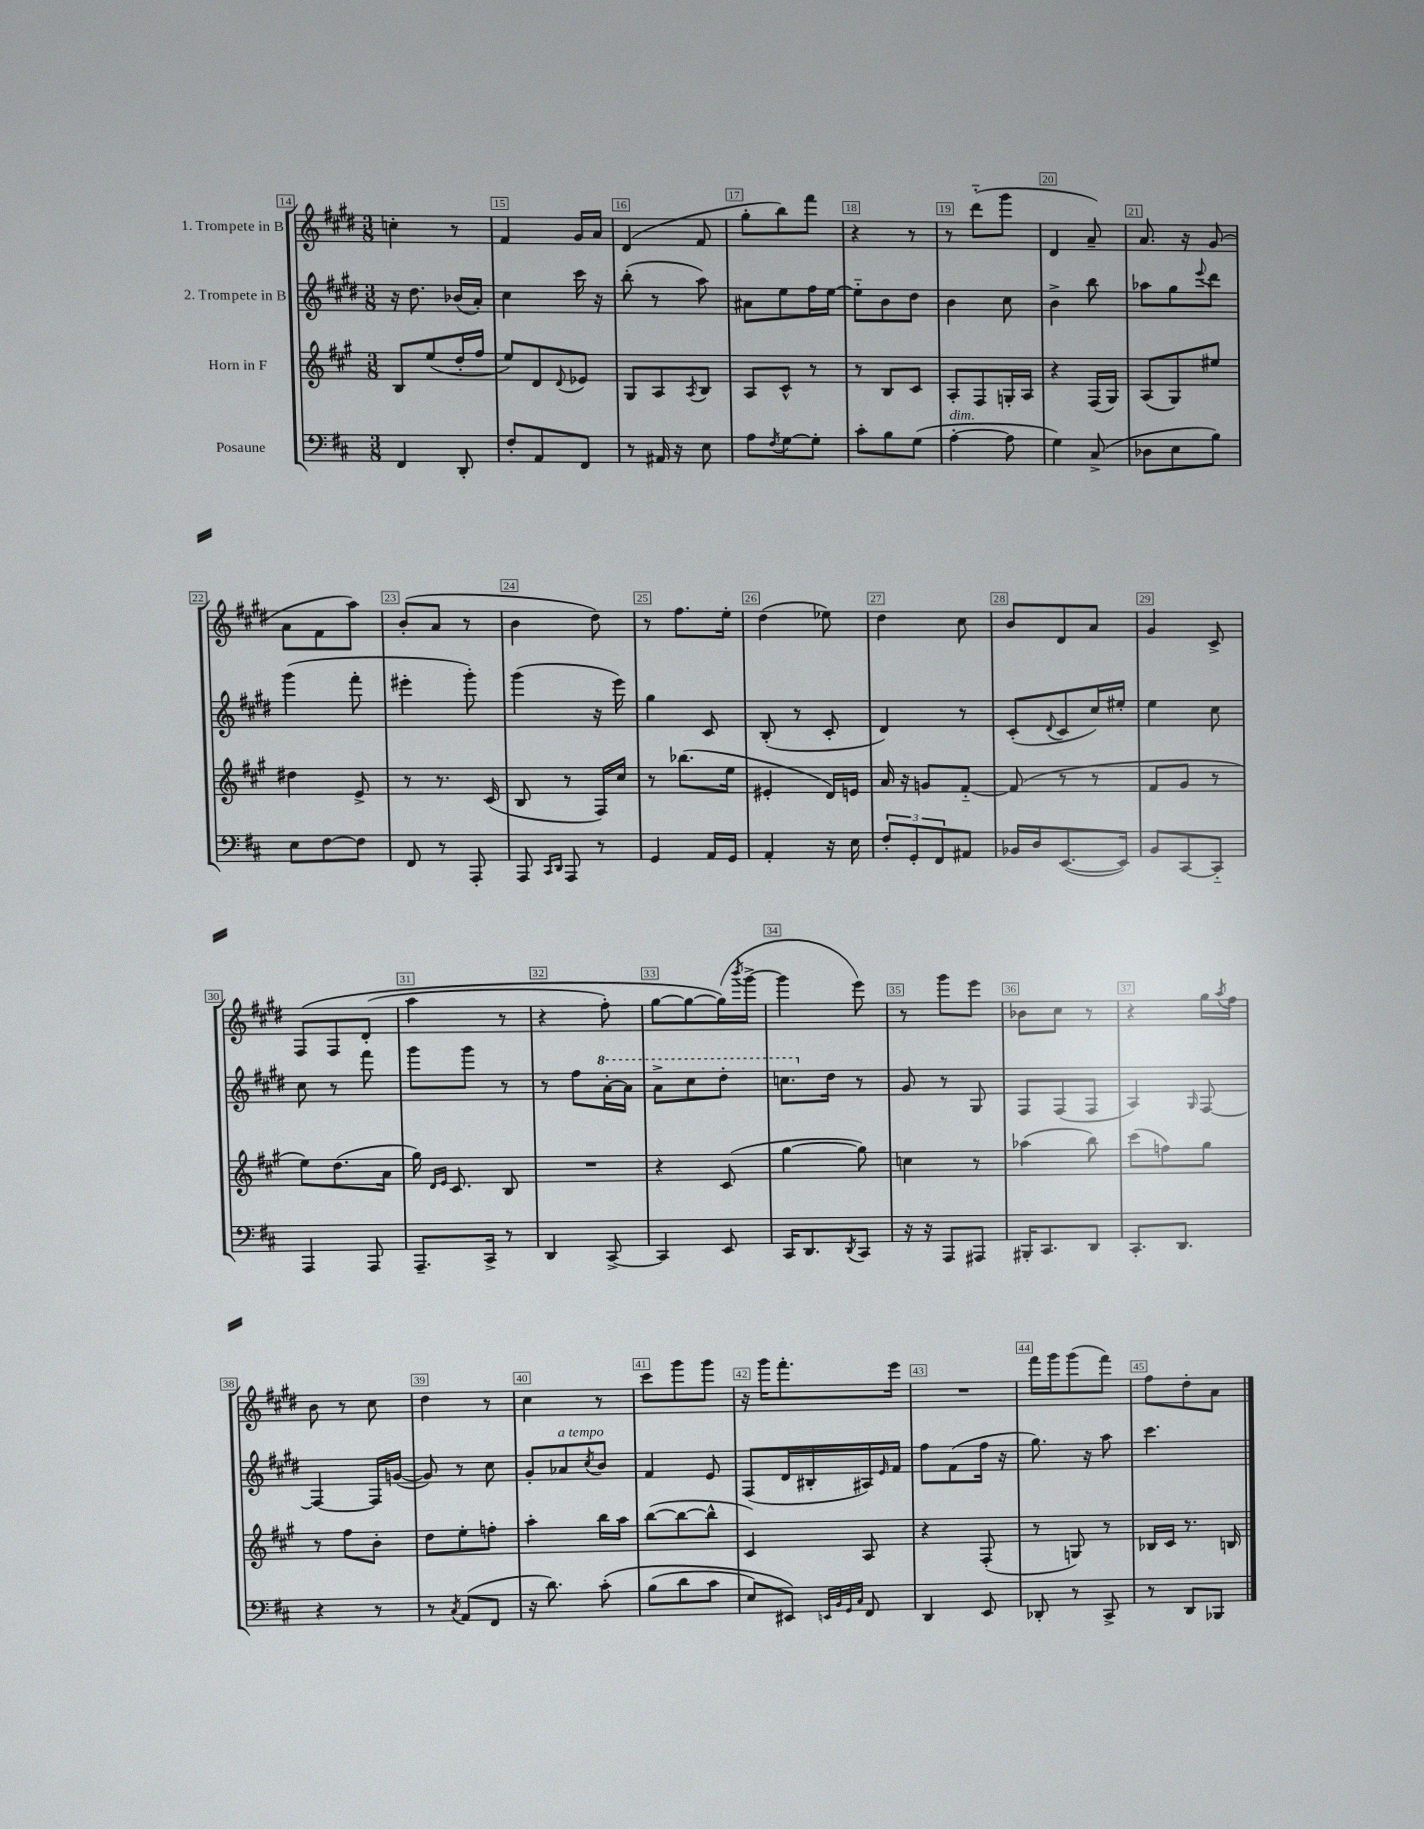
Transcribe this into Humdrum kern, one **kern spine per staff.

**kern	**kern	**kern	**kern
*staff4	*staff3	*staff2	*staff1
*clefF4	*clefG2	*clefG2	*clefG2
*k[f#c#]	*k[f#c#g#]	*k[f#c#g#d#]	*k[f#c#g#d#]
*M3/8	*M3/8	*M3/8	*M3/8
4FF#/	8B/L	16r	4cc'\
.	.	8.dd#\	.
.	(8ee/	.	.
8DD'/	16dd'/L	(16b-/LL	8r
.	16ff#/JJ	16a'/JJ)	.
=	=	=	=
8F#'/L	8ee/L)	4cc#\	4f#/
8AA/	8d/	.	.
.	8qqd/	.	.
8FF#/J	8e-/J	16ccc#\	16g#/LL
.	.	16r	16a/JJ
=	=	=	=
8r	8G#/L	(8bb'\	(4d#/
16AA#/	8A/	8r	.
16r	.	.	.
.	8qA/	.	.
8E\	8B/J	8aa\)	8f#/
=	=	=	=
8A\L	8A/L	8a#\L	8gg#'\L
8qF#/	.	.	.
[8G\	8c#^^/J	8ee\	8bb\)
8G'\]J	8r	16ff#\L	8fff#\J
.	.	[16ee\JJ	.
=	=	=	=
8c#'\L	8r	8ee'~\]L	4r
8B\	8B/L	8b\	.
(8G\J	8c#/J	8dd#\J	8r
=	=	=	=
[4A'\	8A'/L	4b\	8r
.	8F#/	.	(8ddd#'~\L
8A\]	16G'/L	8cc#\	8ggg#\J
.	16A/JJ	.	.
=	=	=	=
4G\)	4r	4b^\	4d#/
(8C#^/	(16F#/LL	8bb\	8a~/)
.	16G#/JJ)	.	.
=	=	=	=
8D-\L	(8A/L	8aa-\L	8.a/
8E\	8G#/)	8gg#\	.
.	.	.	16r
.	.	8qqeee/	.
8B\J)	8ee#/J	8ddd#\J	(8g#/
=	=	=	=
8E\L	4dd#\	(4ggg#\	8a\L
[8F#\	.	.	8f#\
8F#\]J	8e^/	8fff#'\	8aa\J)
=	=	=	=
8FF#/	8r	4eee#'\	(8b'/L
8r	8.r	.	8a/J
8AAA'/	.	8ggg#'\)	8r
.	(16c#/	.	.
=	=	=	=
8AAA/	8B/	(4ggg#\	4b\
16qqCC#/LL	.	.	.
16qqDD/JJ	.	.	.
8AAA/	8r	.	.
8r	16F#/LL)	16r	8dd#\)
.	16cc#/JJ	16eee\)	.
=	=	=	=
4GG/	8r	4gg#\	8r
.	(8.bb-\L	.	8.ff#\L
16AA/LL	.	8c#/	.
16GG/JJ	16ee\Jk	.	16ee'\Jk
=	=	=	=
4AA'/	4e#'/	(8B'/	(4dd#\
.	.	8r	.
16r	16d/LL)	8c#'/	8ee-\)
16E\	16e/JJ	.	.
=	=	=	=
12F#'/L	16a/	4d#/)	4dd#\
.	16r	.	.
12GG'/	.	.	.
.	8g/L	.	.
12FF#/	.	.	.
8AA#/J	[8f#'~/J	8r	8cc#\
=	=	=	=
16BB-/LL	(8f#/]	(8c#'/L	8b/L
16D/J	.	.	.
.	.	8qqd#/	.
([8.EE/	8r	8c#/	8d#/
.	8r	16cc#/L)	8a/J
16EE/]Jk)	.	16ee#'/JJ	.
=	=	=	=
8BB/L	8f#/L	4ee\	4g#/
[8CC#/	8g#/J	.	.
8CC#'~/]J	8r	8cc#\	8c#^/
=	=	=	=
4AAA/	8ee\L)	8cc#\	&(8F#/L
.	(8.dd\	8r	8F#/
8AAA/	.	8fff#\	(8d#'/J
.	16a\Jk	.	.
=	=	=	=
8.AAA~/L	16gg#\)	8ggg#\L	4aa\
.	16qqd/LL	.	.
.	16qqe/JJ	.	.
.	8.c#/	.	.
.	.	8ggg#\J	.
16CC#^/Jk	.	.	.
8r	8B/	8r	8r
=	=	=	=
4DD/	4.r	8r	4r
.	.	8ff#\L	.
[8CC#^/	.	[16aa'\L	8ff#'\)
.	.	16aa\]JJ	.
=	=	=	=
4CC#/]	4r	8aa^\L	[8gg#\L
.	.	8ccc#\	8gg#\_
8EE/	(8c#/	8ddd#'\J	(16gg#\]L&)
.	.	.	8qbbb/
.	.	.	[16ggg#^\JJ
=	=	=	=
16CC#/LK	[4gg#\	8.ccc\L	4ggg#\]
8.DD/	.	.	.
.	.	16dd#\Jk	.
8qDD/	.	.	.
8CC#/J	8gg#\])	8r	8eee\)
=	=	=	=
16r	4cc\	8g#/	8r
16r	.	.	.
8AAA/L	.	8r	8ggg#\L
8AAA#/J	8r	8G#/	8eee\J
=	=	=	=
16BBB#'/LK	(4aa-\	8F#/L	8b-\L
8.CC#/	.	.	.
.	.	(8F#/	8cc#\J
8DD/J	8bb\)	8F#/J	8r
=	=	=	=
8.CC#'/L	(8ccc#\L	4A/)	4r
.	8ff\)	.	.
8.DD/J	.	.	.
.	.	16qqG#/	.
.	8gg#\J	[8F#/	16gg#\LL
.	.	.	8qaa/
.	.	.	16ff#\JJ
=	=	=	=
4r	8r	4F#/_	8b\
.	8ff#\L	.	8r
8r	8b'\J	16F#/]LL	8cc#\
.	.	([16g/JJ	.
=	=	=	=
8r	8dd\L	8g/])	4dd#\
8qC#/	.	.	.
(8AA/L	8ee'\	8r	.
8FF#/J	8ff'\J	8cc#\	8r
=	=	=	=
16r	4aa'\	8g#'/L	4cc#\
8.d\)	.	.	.
.	.	8a-/	.
.	.	8qcc#/	.
&(8c#'\	16bb\LL	8b/J	8r
.	16aa\JJ	.	.
=	=	=	=
(8B\L	([8bb\L	4f#/	8ccc#\L
8d\	8bb\_	.	8ggg#\
8c#\J	8bb^^\]J	8e/	8ggg#\J
=	=	=	=
8E/L)	4c#/)	(8F#/L	16r
.	.	.	16ggg#\LK
8EE#/J&)	.	16d#/L	8.fff#'\
.	.	16B#'/	.
32qqEE/LLL	.	.	.
32qqBB/	.	.	.
32qqGG/	.	.	.
32qqC#/JJJ	.	.	.
8FF#/	8A/	16A#/)	.
.	.	16qqe/	.
.	.	16f#/JJ	16eee\Jk
=	=	=	=
4DD/	4r	8ff#\L	4.r
.	.	(8f#\	.
8EE/	(8F#'/	16ff#\Jk	.
.	.	16r	.
=	=	=	=
8DD-'/	8r	8.gg#\)	16fff#\LL
.	.	.	16ggg#\J
8r	8G/)	.	(8ggg#\
.	.	16r	.
8CC#^/	8r	8aa\	8fff#\J)
=	=	=	=
8r	16B-/LL	4.ccc#\	8ff#\L
.	16c#/JJ	.	.
8DD/L	8.r	.	8dd#'\
8BBB-/J	.	.	8a\J
.	16B/	.	.
==	==	==	==
*-	*-	*-	*-
